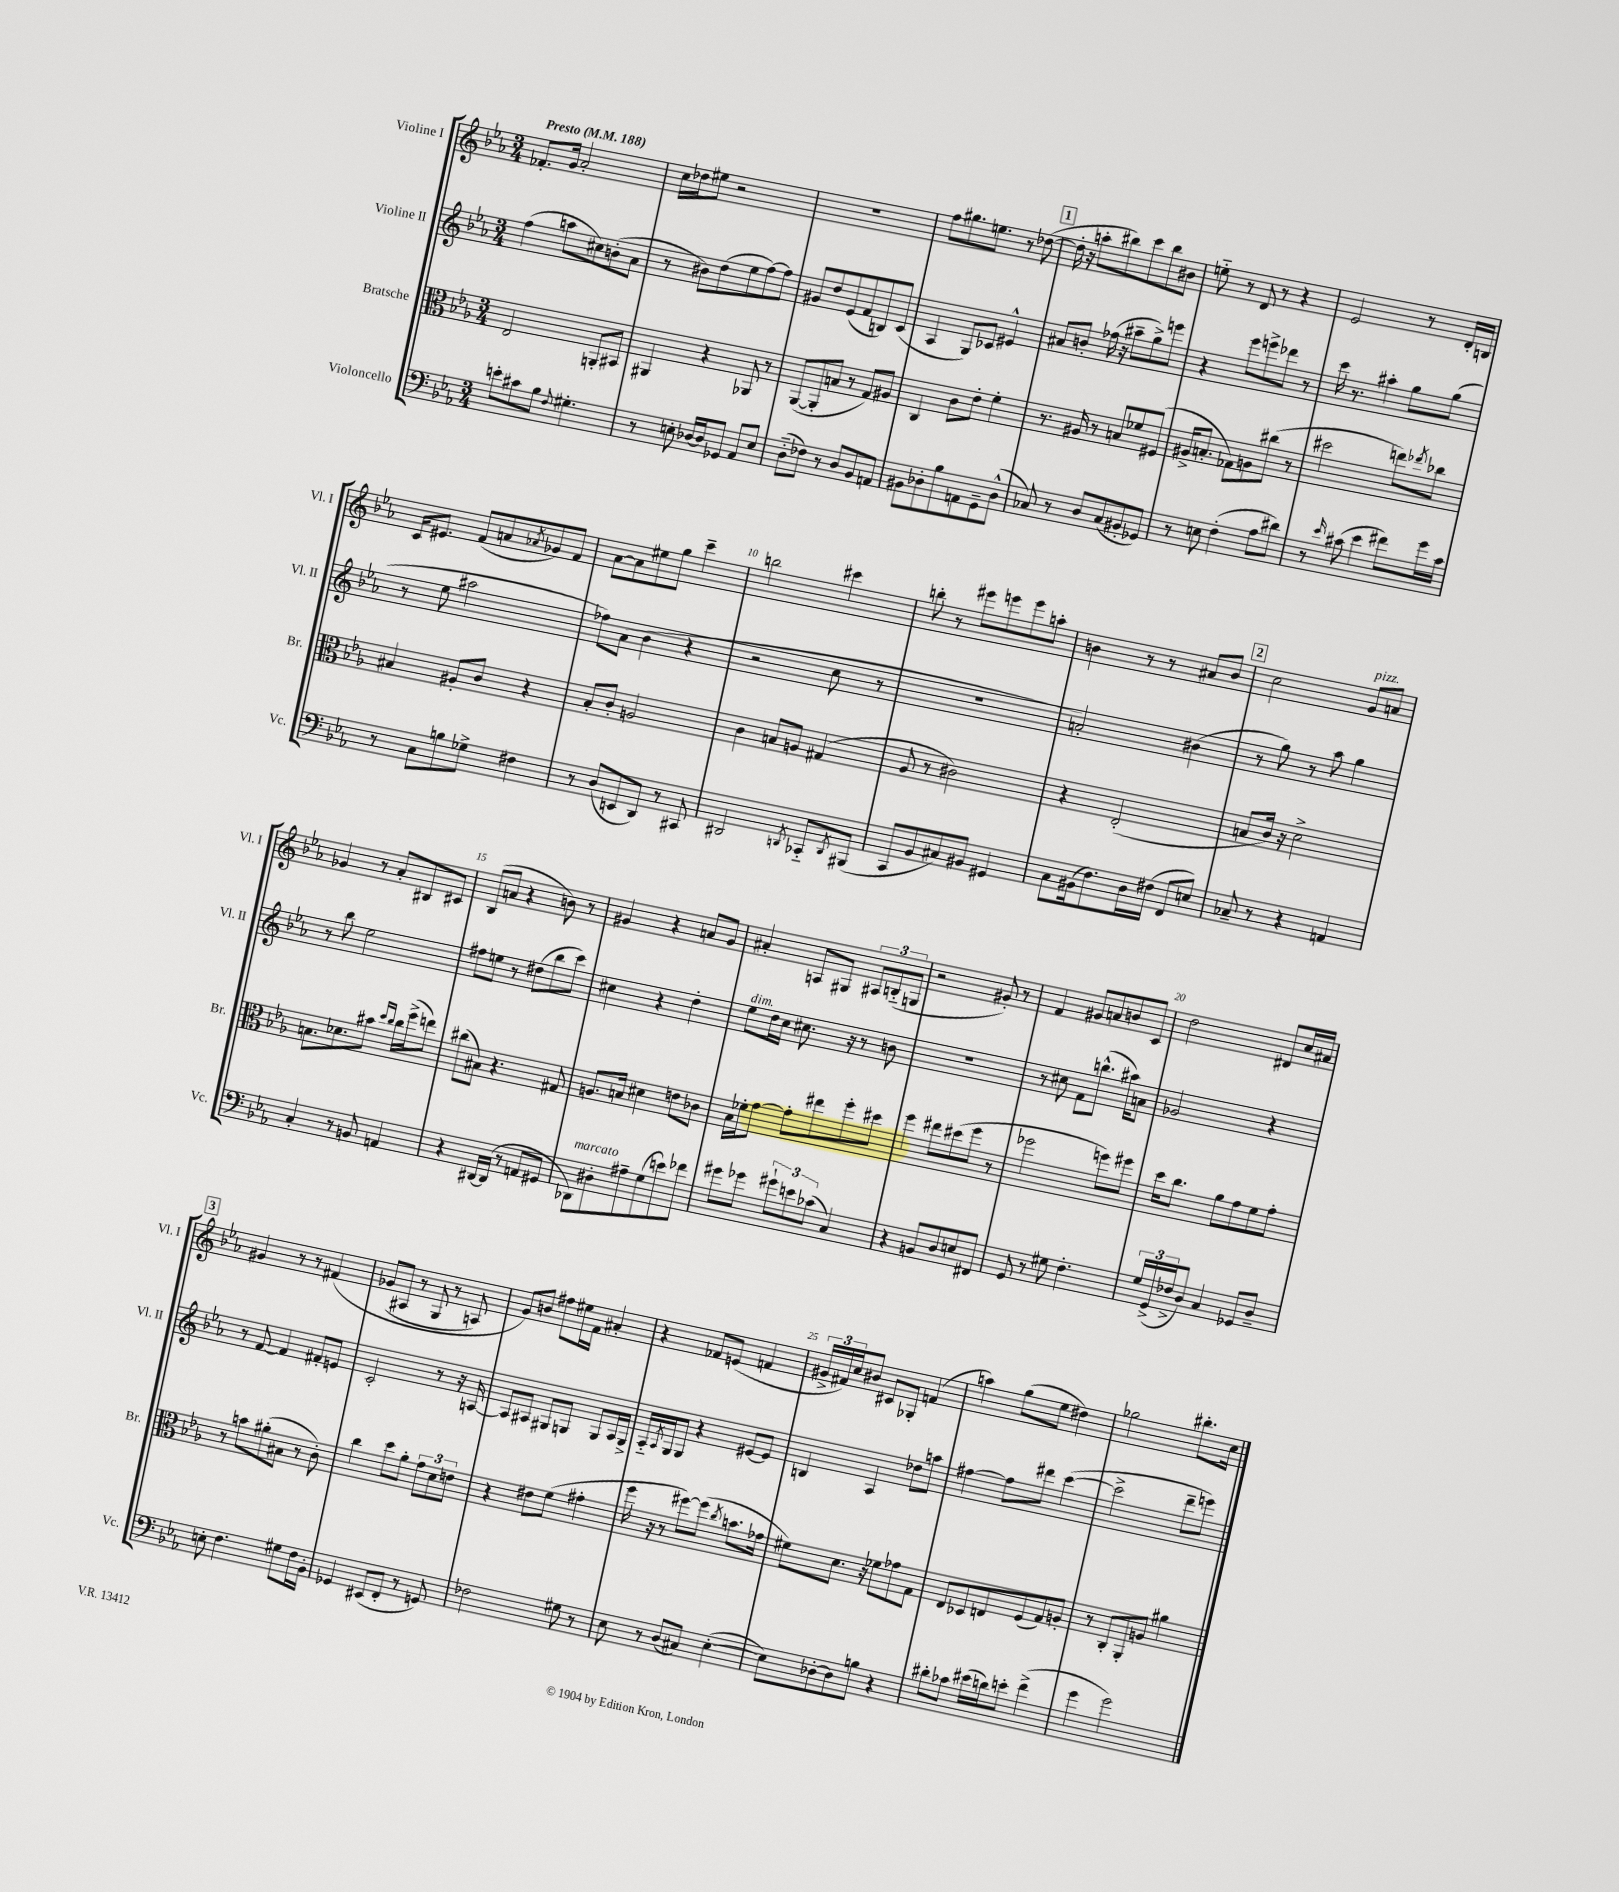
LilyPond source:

<<
\new StaffGroup <<
\new Staff = "s0" \with { instrumentName = "Violine I" shortInstrumentName = "Vl. I" } {
    \clef treble \key ees \major \numericTimeSignature \time 3/4 \tempo "Presto" 4 = 188
    fes'8.-. g'16 aes'2-. |
    c''16 des''16 eis''8 r2 |
    R2. |
    f''8 gis''8. e''8. r8 des''8~( |
    \mark \markup { \box "1" } des''16-. r16 a''8-. bis''8) c'''8 bis''8 bis'8 |
    e''8-_ r8 d'8 r8 r4 |
    ees'2 r8 d'16-. b16 |
    c'16 eis'8. f'8( a'8 \acciaccatura { aes'8 } ges'8) f'8 |
    aes'8~ aes'8 eis''8 g''8 c'''4-- |
    b''2 cis'''4 |
    b''8-. r8 eis'''8 e'''8 e'''8 a''8-. |
    b'4 r8 r8 ais'8 b'8 |
    \mark \markup { \box "2" } c''2 g'8^\markup { \italic "pizz." } a'8 |
    ges'4 r8 aes'8-. bis8 cis'8 |
    bes8( a'8 r4 b'8) r8 |
    gis'4 r4 a'8 gis'8 |
    ais'4-. a8 gis8 \tuplet 3/2 { ais8 b8-_( g8 } |
    r2 gis'8-.) r8 |
    f'4 gis'8 a'8 b'8 c'8 |
    d''2 dis'8 c''16 ais'16 |
    \mark \markup { \box "3" } gis'4 r8 r8 fis'4\( |
    ges'8( ais8 r8 g8 r8 a8) |
    g'8\) b'8 fis''8 eis''16 f'16 ais'4-. |
    r4 fes'8 e'8( f'4 |
    \tuplet 3/2 { gis'16-> fis'16) c''16 } bis'8 cis'8 ges8-. f'4( |
    a''4) g''8( ees''8 dis''4) |
    ges''2 bis''8.-. c''16 \bar "|." |
}
\new Staff = "s1" \with { instrumentName = "Violine II" shortInstrumentName = "Vl. II" } {
    \clef treble \key ees \major \numericTimeSignature \time 3/4
    f''4( a''8 cis''8) b'8-.( aes'8 |
    r8 bis'8) d''8( ees''8 f''8~) f''8 |
    gis'8 d''8 ees'8( f'8 b8) c'8( |
    aes4 g8) ces'8 eis'4-^ |
    \mark \markup { \box "1" } ais'8 b'8-. fes''16( r16 ais''8-- g''8->) e'''8 |
    r4 ees'''8 e'''8-> des'''8 r8 |
    c'''16 r8. ais''4-. g''8 g''8( |
    r8 ees''8 ais''2 |
    fes''8) aes'8( bes'4 r4 |
    r2 c''8 r8 |
    R2. |
    a'2-.) bis'4( |
    \mark \markup { \box "2" } r8 g''8) r8 aes''8 g''4 |
    r8 bes''8 ees''2 |
    fis''8 e''8 r8 dis''8( bes''8 c'''8) |
    cis''4 r4 d''4-. |
    ees''8^\markup { \italic "dim." } d''16 c''16 cis''8. r16 r8 b'8 |
    R2. |
    r8 cis''8 f'8 b''8.-^( ais''16) a'8 |
    ges'2 r4 |
    \mark \markup { \box "3" } r8 f'8~ f'4 fis'8-. e'8 |
    c'2-. r8 r16 a16~ |
    a8 ais8 gis8 g8 g8 ais16 g16-> |
    aes16-_ \acciaccatura { aes8 } g16 g8 r4 eis'8~ eis'8 |
    b4 aes4 des''8 a''8 |
    fis''4~ fis''8 dis'''8 c'''4~( |
    c'''2-> d'''8-- e'''8) \bar "|." |
}
\new Staff = "s2" \with { instrumentName = "Bratsche" shortInstrumentName = "Br." } {
    \clef alto \key ees \major \numericTimeSignature \time 3/4
    ees2 a,8-. bis,8 |
    ais,4 r4 aes,8 r8 |
    aes,8~( aes,8-. b8 r8 g8) ais8 |
    c4 c'8 ees'8-. f'4-. |
    \mark \markup { \box "1" } r8. ais16 r8 b8 fes'8 fis8( |
    ais16-> b8.-. ges8) a8 cis''8( r8 |
    dis''2 e''8) \acciaccatura { ees''8 } ces''8 |
    bis4 ais8-. c'8 r4 |
    bes8-. c'8-. a2 |
    c'4 b8 a8 gis4( |
    aes8 r8 cis'2) |
    r4 ees2-.( |
    \mark \markup { \box "2" } b8 c'16) r16 d'2-> |
    b8. des'8. bis'8 \grace { d''16 c''16 } c''16 f''16->( e''8) |
    cis''8( bis8) r4. gis8 |
    a8. b16 dis'4 e'8 ces'8 |
    bes16 fes'16-. g'8~ g'8-. eis''8 f''8-. dis''8 |
    f''4 eis''8 dis''8( f''8 r8 |
    fes''2 f''8) fis''8 |
    d''16 c''8. aes'8 g'8 f'8 g'8-. |
    \mark \markup { \box "3" } r8 b'8 ais'8-.( bis8 r8 c'8-.) |
    c''4 d''8 aes'8-. \tuplet 3/2 { g'8 d'8 e'8 } |
    r4 eis'8 f'8( gis'4-. |
    f''16 r16 r8 fis''8~) fis''8( \acciaccatura { c''8 } b'8. ges'16 |
    fis'8) d'8. r16 fes'8 ges'8 g8 |
    ees8 des8 e8 f8( g8) a8-. |
    r8 c8-. aes,8-. a8 ais'4 \bar "|." |
}
\new Staff = "s3" \with { instrumentName = "Violoncello" shortInstrumentName = "Vc." } {
    \clef bass \key ees \major \numericTimeSignature \time 3/4
    e'8-. cis'8 bes8 \appoggiatura { f8 } gis4.-. |
    r8 e8-. des16~ des16 ges,8 aes,8 e8 |
    d8-_( fes8) r8 d8 bes,8 a,8 |
    bis,8 des8-. bes8 a,8 g,8-- des8-^( |
    \mark \markup { \box "1" } ces8) r8 d8 ces8( bis,8-. ges,8) |
    r8 e8 f4-.( aes8 dis'8) |
    r8 \grace { ees'16 } cis'8( ees'4 fis'8) g'16 cis'16 |
    r8 c8 b8 ges8-> fis4 |
    r8 d8( e,8 d,8) r8 cis,8 |
    dis,2 \acciaccatura { d,8 } ces,8-_ \acciaccatura { d,8 } bis,,8( |
    c,8 bes,8 cis8) bis,8 gis,4 |
    c8 bis,16( f8.) d16 fis16( f,8 e8) |
    \mark \markup { \box "2" } ces8-- r8 r4 a,4 |
    c4-. r8 b,8 a,4 |
    r4 dis,16~ dis,16( r8 a,8 gis,8 |
    des,8^\markup { \italic "marcato" }) dis8-. ais8-- g8( e'8) fes'8 |
    gis'8 ges'8 \tuplet 3/2 { gis'8-! e'8 ces'8( } c4) |
    r4 b,8 d8 e8 fis,8 |
    g,8 r8 gis8 f4.-. |
    \tuplet 3/2 { g16 g,16->( fes16-> } d8) c4 ges,8 d8-- |
    \mark \markup { \box "3" } e8-. f4. gis8 f16 bes,16-. |
    ges,4 eis,8( f,8-. r8 g,8) |
    fes2 gis8 r8 |
    ees8 r8 d8( cis8) ees4~-.( |
    ees8) des8~-. des8 b8 r4 |
    dis'8-. ces'8 eis'16( d'16) e'8-. f'4->( |
    g'4 g'2) \bar "|." |
}
>>
>>
\layout { \context { \Score \override BarNumber.break-visibility = ##(#f #t #t) barNumberVisibility = #(every-nth-bar-number-visible 5) } }
